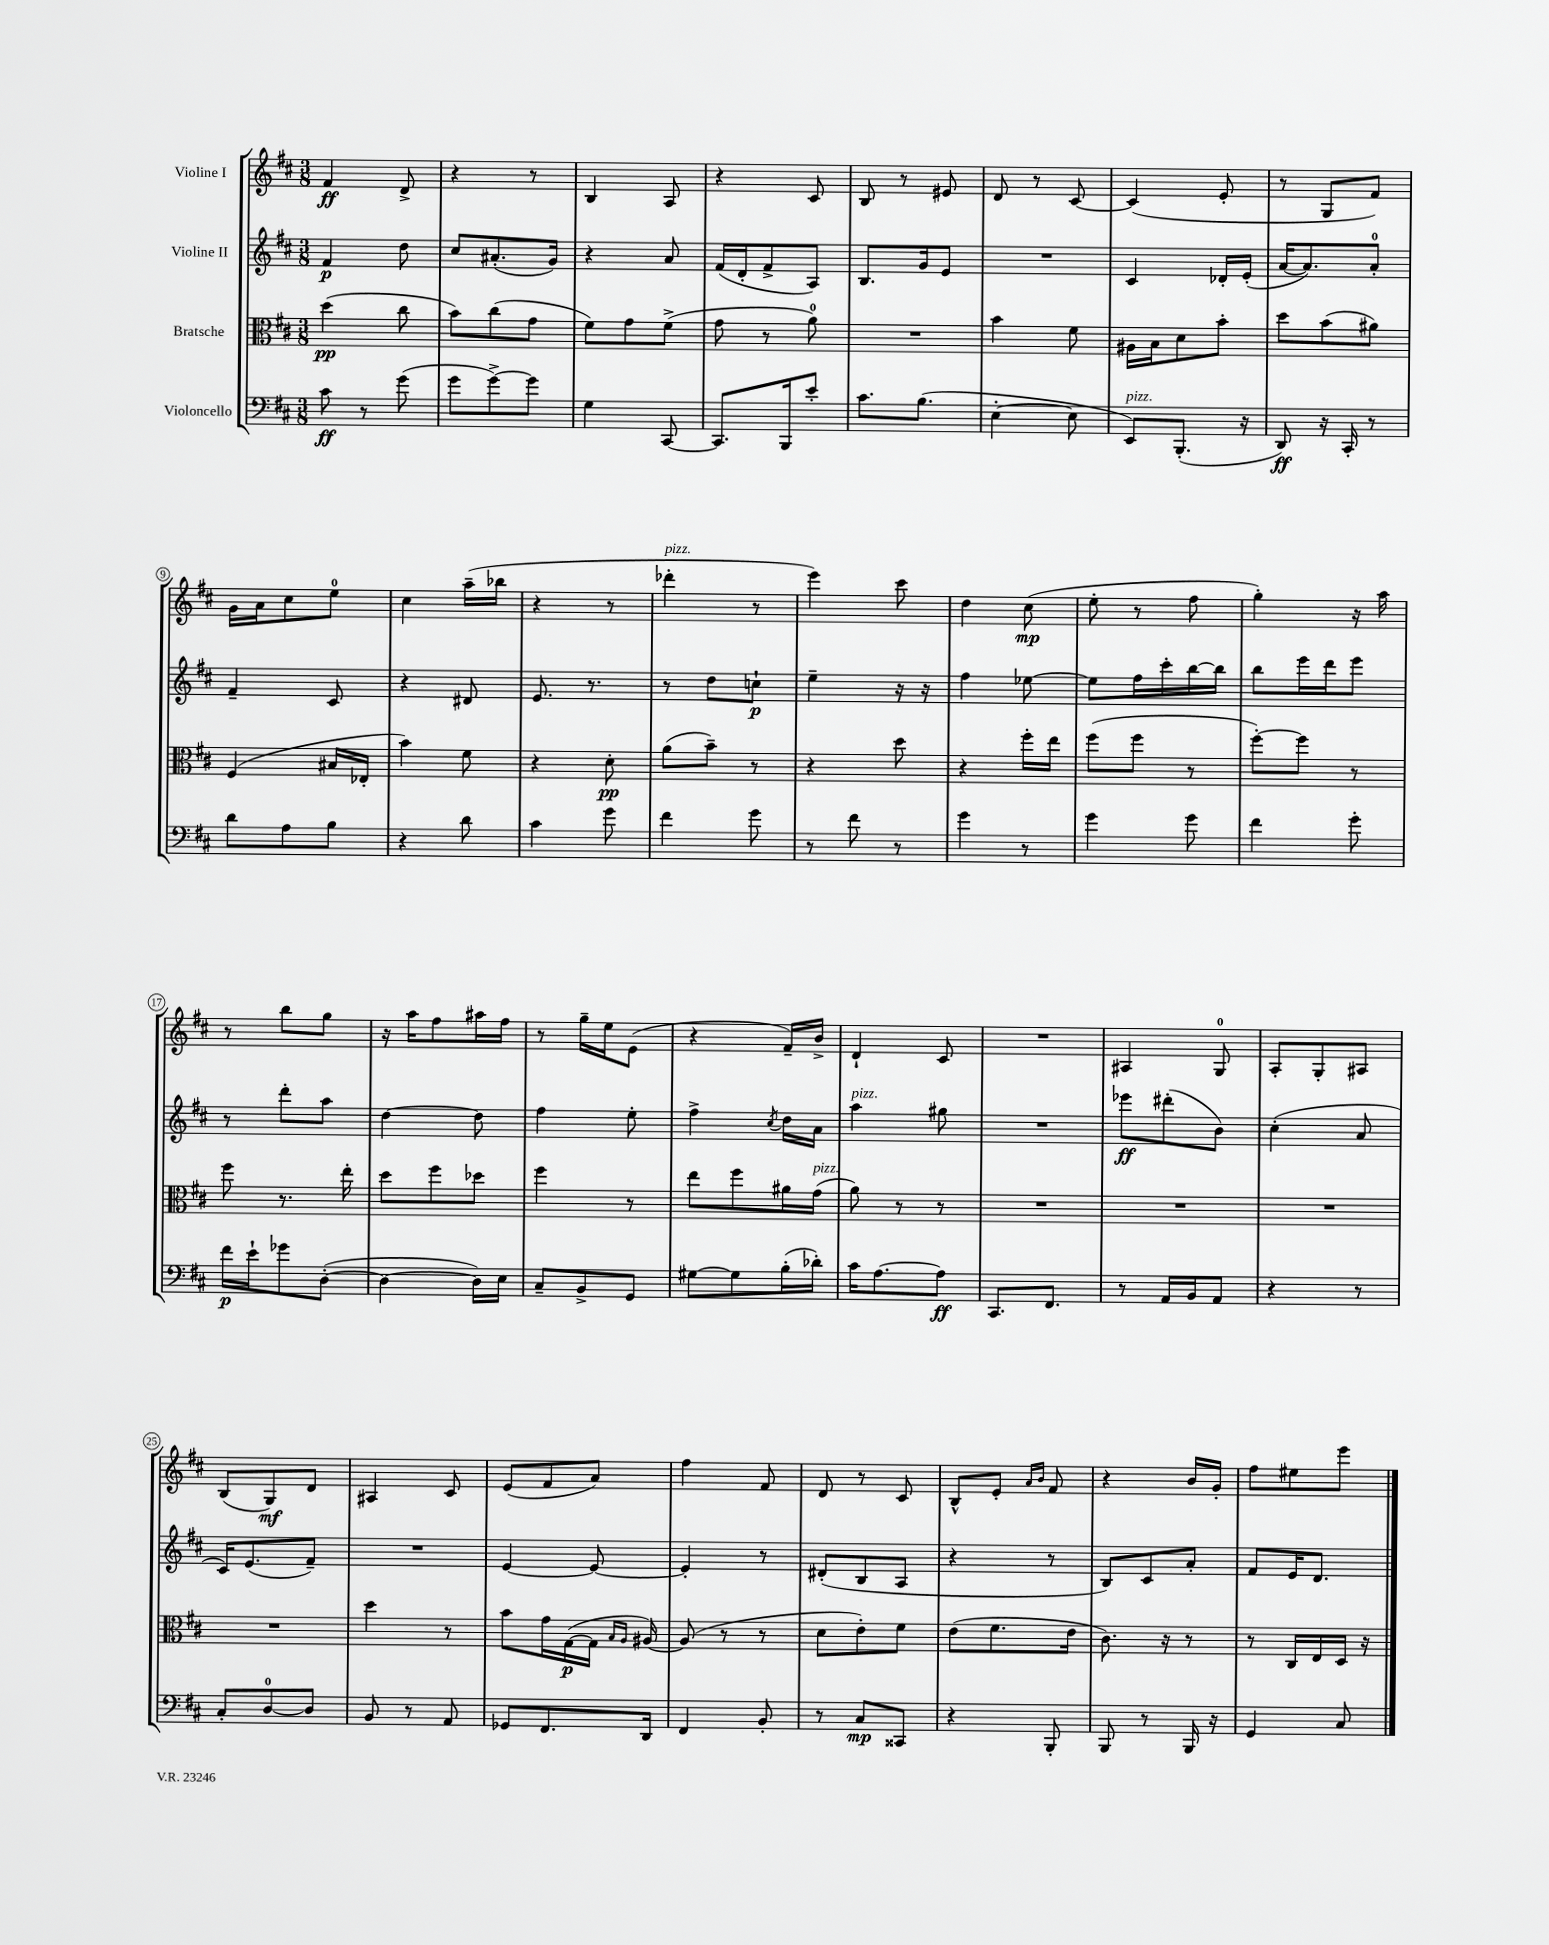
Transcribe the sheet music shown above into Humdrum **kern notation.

**kern	**kern	**kern	**kern
*staff4	*staff3	*staff2	*staff1
*clefF4	*clefC3	*clefG2	*clefG2
*k[f#c#]	*k[f#c#]	*k[f#c#]	*k[f#c#]
*M3/8	*M3/8	*M3/8	*M3/8
8c#	(4dd	4f#	4f#
8r	.	.	.
(8g	8cc#	8dd	8d^
=	=	=	=
8g	8b)	8cc#	4r
[8g^)	(8cc#	(8.a#'	.
8g]	8g	.	8r
.	.	16g)	.
=	=	=	=
4G	8f#)	4r	4B
.	8g	.	.
[8CC#	(8f#^	8a	8A
=	=	=	=
8.CC#]	8g	(16f#	4r
.	.	16d'	.
.	8r	8f#^	.
16BBB	.	.	.
8e'	8a)	8A)	8c#
=	=	=	=
8.c#	4.r	8.B	8B
.	.	.	8r
(8.B	.	16g	.
.	.	8e	8e#
=	=	=	=
[4E'	4b	4.r	8d
.	.	.	8r
8E]	8f#	.	[8c#
=	=	=	=
8EE)	16A#	4c#	(4c#]
.	16B	.	.
(8.BBB'	8d	.	.
.	8b'	16d-'	8e'
16r	.	(16e'	.
=	=	=	=
8DD)	8dd	[16a	8r
.	.	8.a])	.
16r	(8b	.	8G
16CC#'	.	.	.
8r	8a#)	8a'	8f#)
=	=	=	=
8d	(4F#	4f#~	16g
.	.	.	16a
8A	.	.	8cc#
8B	16B#	8c#	8ee
.	16E-'	.	.
=	=	=	=
4r	4b)	4r	4cc#
8d	8f#	8d#	(16aa~
.	.	.	16bb-
=	=	=	=
4c#	4r	8.e	4r
.	.	8.r	.
8g	8d'	.	8r
=	=	=	=
4f#	(8a	8r	4ddd-'
.	8b~)	8dd	.
8g	8r	8cc`	8r
=	=	=	=
8r	4r	4ee~	4eee)
8f#	.	.	.
8r	8dd	16r	8ccc#
.	.	16r	.
=	=	=	=
4g	4r	4ff#	4dd
8r	16ff#'	[8ee-	(8cc#
.	16ee	.	.
=	=	=	=
4g	(8ff#	8ee-]	8ee'
.	8ff#	16ff#	8r
.	.	16ccc#'	.
8g	8r	[16bb	8ff#
.	.	16bb]	.
=	=	=	=
4f#	[8ff#')	8bb	4gg')
.	8ff#]	16eee	.
.	.	16ddd	.
8g'	8r	8eee	16r
.	.	.	16aa
=	=	=	=
16f#	8ff#	8r	8r
16e`	.	.	.
8g-	8.r	8ddd'	8bb
([8D'	.	8aa	8gg
.	16ee'	.	.
=	=	=	=
4D_	8dd	[4dd	16r
.	.	.	16aa
.	8ff#	.	8ff#
16D])	8dd-	8dd]	16aa#
16E	.	.	16ff#
=	=	=	=
8C#~	4ff#	4ff#	8r
8BB^	.	.	16gg~
.	.	.	16ee
8GG	8r	8ee'	(8e
=	=	=	=
[8G#	8ee	4ff#^	4r
8G#]	8ff#	.	.
.	.	8qcc#	.
(16B'	16a#	16dd	16f#~)
16d-')	(16g	16a	16b^
=	=	=	=
16c#	8a)	4aa	4d`
[8.A	.	.	.
.	8r	.	.
8A]	8r	8gg#	8c#
=	=	=	=
8.CC#	4.r	4.r	4.r
8.FF#	.	.	.
=	=	=	=
8r	4.r	8eee-	4A#
16AA	.	(8ddd#'	.
16BB	.	.	.
8AA	.	8b)	8G
=	=	=	=
4r	4.r	(4cc#'	8A'
.	.	.	8G'
8r	.	8a	8A#
=	=	=	=
8C#'	4.r	16c#)	(8B
.	.	(8.e	.
[8D	.	.	8G)
8D]	.	8f#~)	8d
=	=	=	=
8BB	4dd	4.r	4A#
8r	.	.	.
8AA	8r	.	8c#
=	=	=	=
8GG-	8b	[4e	(8e
8.FF#	16g	.	8f#
.	([16G	.	.
.	16G]	8e_	8a)
.	16qqB	.	.
.	16qqA	.	.
16DD	[16A#)	.	.
=	=	=	=
4FF#	(8A#]	4e']	4ff#
.	8r	.	.
8BB'	8r	8r	8f#
=	=	=	=
8r	8d	(8d#'	8d
8C#	8e')	8B	8r
8CC##	8f#	8A	8c#
=	=	=	=
4r	(8e	4r	8B^^
.	8.f#	.	8e'
.	.	.	16qqa
.	.	.	16qqb
8BBB'	.	8r	8f#
.	16e	.	.
=	=	=	=
8BBB	8.c#)	8B)	4r
8r	.	8c#	.
.	16r	.	.
16BBB	8r	8a'	16b
16r	.	.	16g'
=	=	=	=
4GG	8r	8f#	8ff#
.	16C#	16e	8ee#
.	16E	8.d	.
8C#	16D	.	8eee
.	16r	.	.
==	==	==	==
*-	*-	*-	*-
